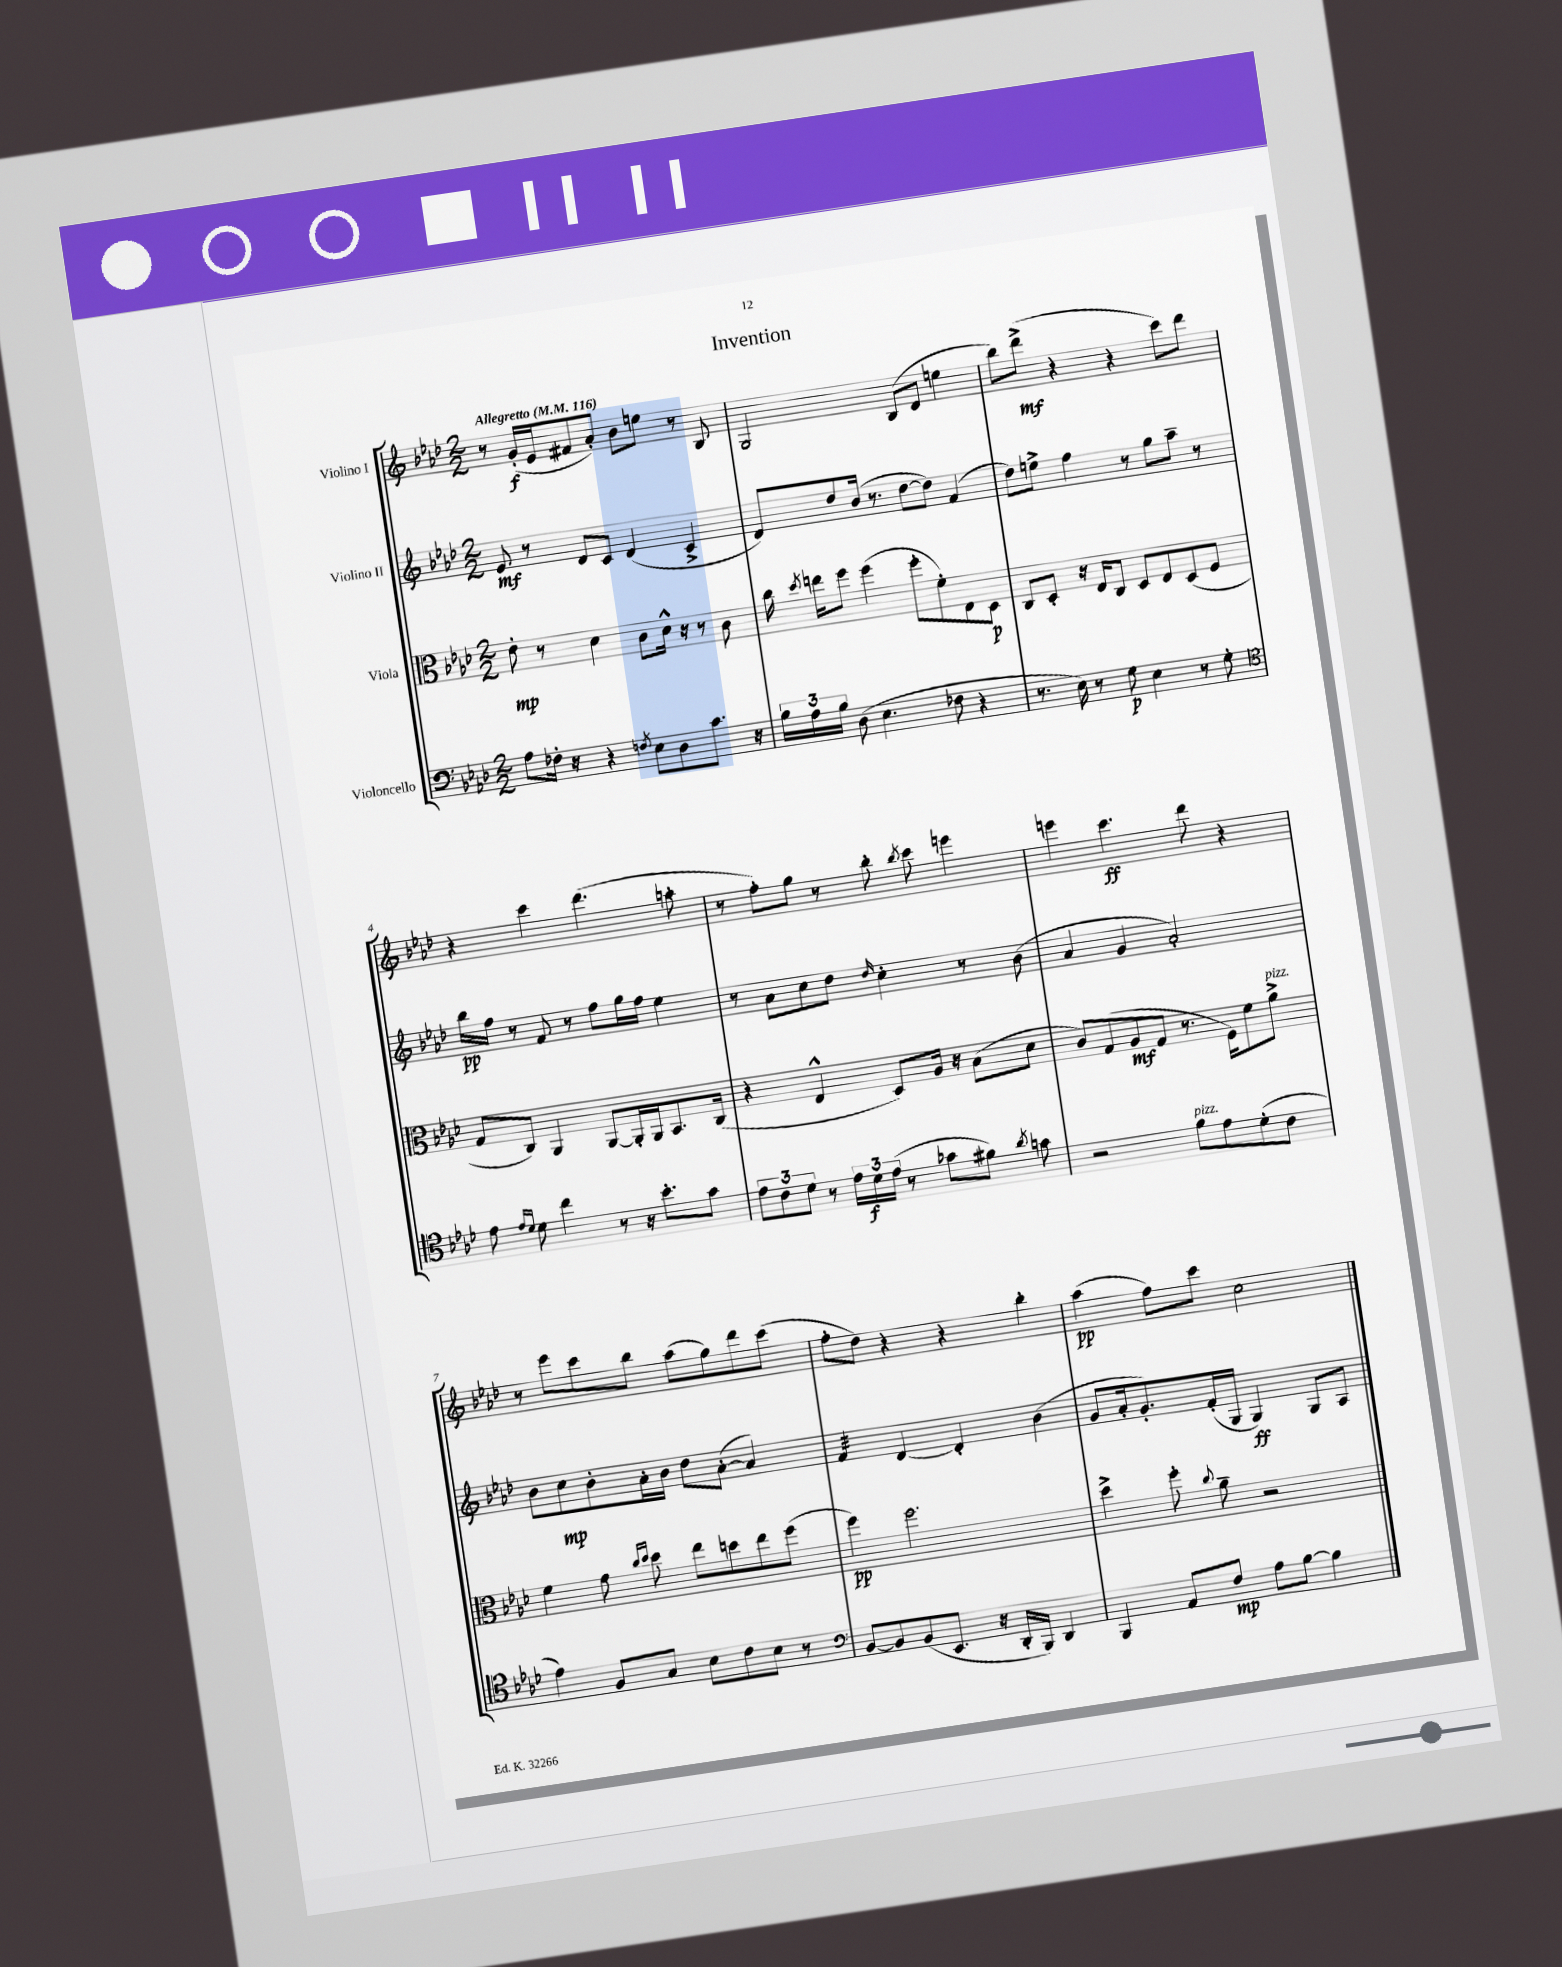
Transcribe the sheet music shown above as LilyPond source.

\header { title = "Invention" }
<<
\new StaffGroup <<
\new Staff = "s0" \with { instrumentName = "Violino I" } {
    \clef treble \key aes \major \numericTimeSignature \time 2/2 \tempo "Allegretto" 4 = 116
    \autoBeamOff r8 g'16[-.\f( ees'16 fis'8 aes'8]-.) bes'8[ e''8] r8 bes8 |
    g2 bes8[( des'8] e''4 |
    bes''8[) des'''8]->\mf( r4 r4 c'''8[) des'''8] |
    r4 c'''4 des'''4.( a''8-. |
    r8 f''8[-.) g''8] r8 bes''8-. \acciaccatura { bes''8 } c'''8 e'''4 |
    e'''4 c'''4.\ff des'''8 r4 |
    r8 ees'''8[ c'''8 bes''8] aes''8[( g''8) des'''8 c'''8]( |
    f''8[-. des''8]) r4 r4 bes''4-. |
    aes''4\pp( f''8[) c'''8] c''2 \bar "|." |
}
\new Staff = "s1" \with { instrumentName = "Violino II" } {
    \clef treble \key aes \major \numericTimeSignature \time 2/2
    \autoBeamOff ees'8\mf r8 des'8[ c'8] des'4( c'4-> |
    des'8[) des''8 bes'16]( r8. des''8[~ des''8]) f'4( |
    des''8[) e''8]-> f''4 r8 g''8[ aes''8]-- r8 |
    bes''16[\pp f''16] r8 f'8 r8 f''8[ g''16 f''16] ees''4 |
    r8 aes'8[ c''8 des''8] \grace { des''16 } c''4-. r8 bes'8( |
    aes'4 g'4 aes'2-.) |
    bes'8[ c''8\mp bes'8-. aes'16-. bes'16] des''8[ aes'8]~-.( aes'4) |
    f'4:32 des'4~ des'4-. bes'4( |
    g'8[ aes'16-. g'8.-.) f'16-.( g16] g4\ff) g8[ aes8] \bar "|." |
}
\new Staff = "s2" \with { instrumentName = "Viola" } {
    \clef alto \key aes \major \numericTimeSignature \time 2/2
    \autoBeamOff ees'8-.\mp r8 des'4 c'8[ des'16]-^ r16 r8 c'8 |
    c''16 \acciaccatura { des''8 } e''16[ f''8] f''4( f''8[-. f'8-.) ees8 des8]\p |
    c8[ des8]-. r16 ees16[ c8] des8[ ees8 des8( f8] |
    g8[ c8]) aes,4 aes,8[~ aes,16-. aes,16 bes,8. c16]( |
    r4 ees4-^ des8[) aes16] r16 bes8[( des'8] |
    c'8[) g8( aes8\mf g8] r8. f16[) f'8 aes'8]->^\markup { \italic "pizz." } |
    f'4 g'8 \grace { c''16[ des''16] } des''8 ees''8[ d''8 ees''8 f''8]( |
    f''4\pp) f''2. |
    des''4-> f''8-. \appoggiatura { c''8 } aes'8-- r2 \bar "|." |
}
\new Staff = "s3" \with { instrumentName = "Violoncello" } {
    \clef bass \key aes \major \numericTimeSignature \time 2/2
    \autoBeamOff aes8[ fes16]-. r16 r4 \acciaccatura { f8 } ees8[ des8 c'8.] r16 |
    \tuplet 3/2 { bes16[ aes16 bes16] } des8( ees4. fes8 r4 |
    r8. ees16) r8 g8\p ees4 r8 g8-. |
    \clef tenor ees'8 \grace { ees'16[ des'16] } des'8 c''4 r8 r16 bes'8.[-. g'8] |
    \tuplet 3/2 { ees'8[ c'8 des'8] } r8 \tuplet 3/2 { ees'16[ des'16\f ees'16]( } r8 ges'8[ fis'8]) \acciaccatura { aes'8 } g'8 |
    r2 f'8[^\markup { \italic "pizz." } ees'8 des'8-.( c'8] |
    ees'4) f8[ g8] bes8[ c'8 bes8] r8 |
    \clef bass bes,8[~ bes,8 bes,8( ees,8.] r16 des,16[-. bes,,16]) des,4 |
    bes,,4 aes,8[ f8]\mp aes8[ bes8]~ bes4 \bar "|." |
}
>>
>>
